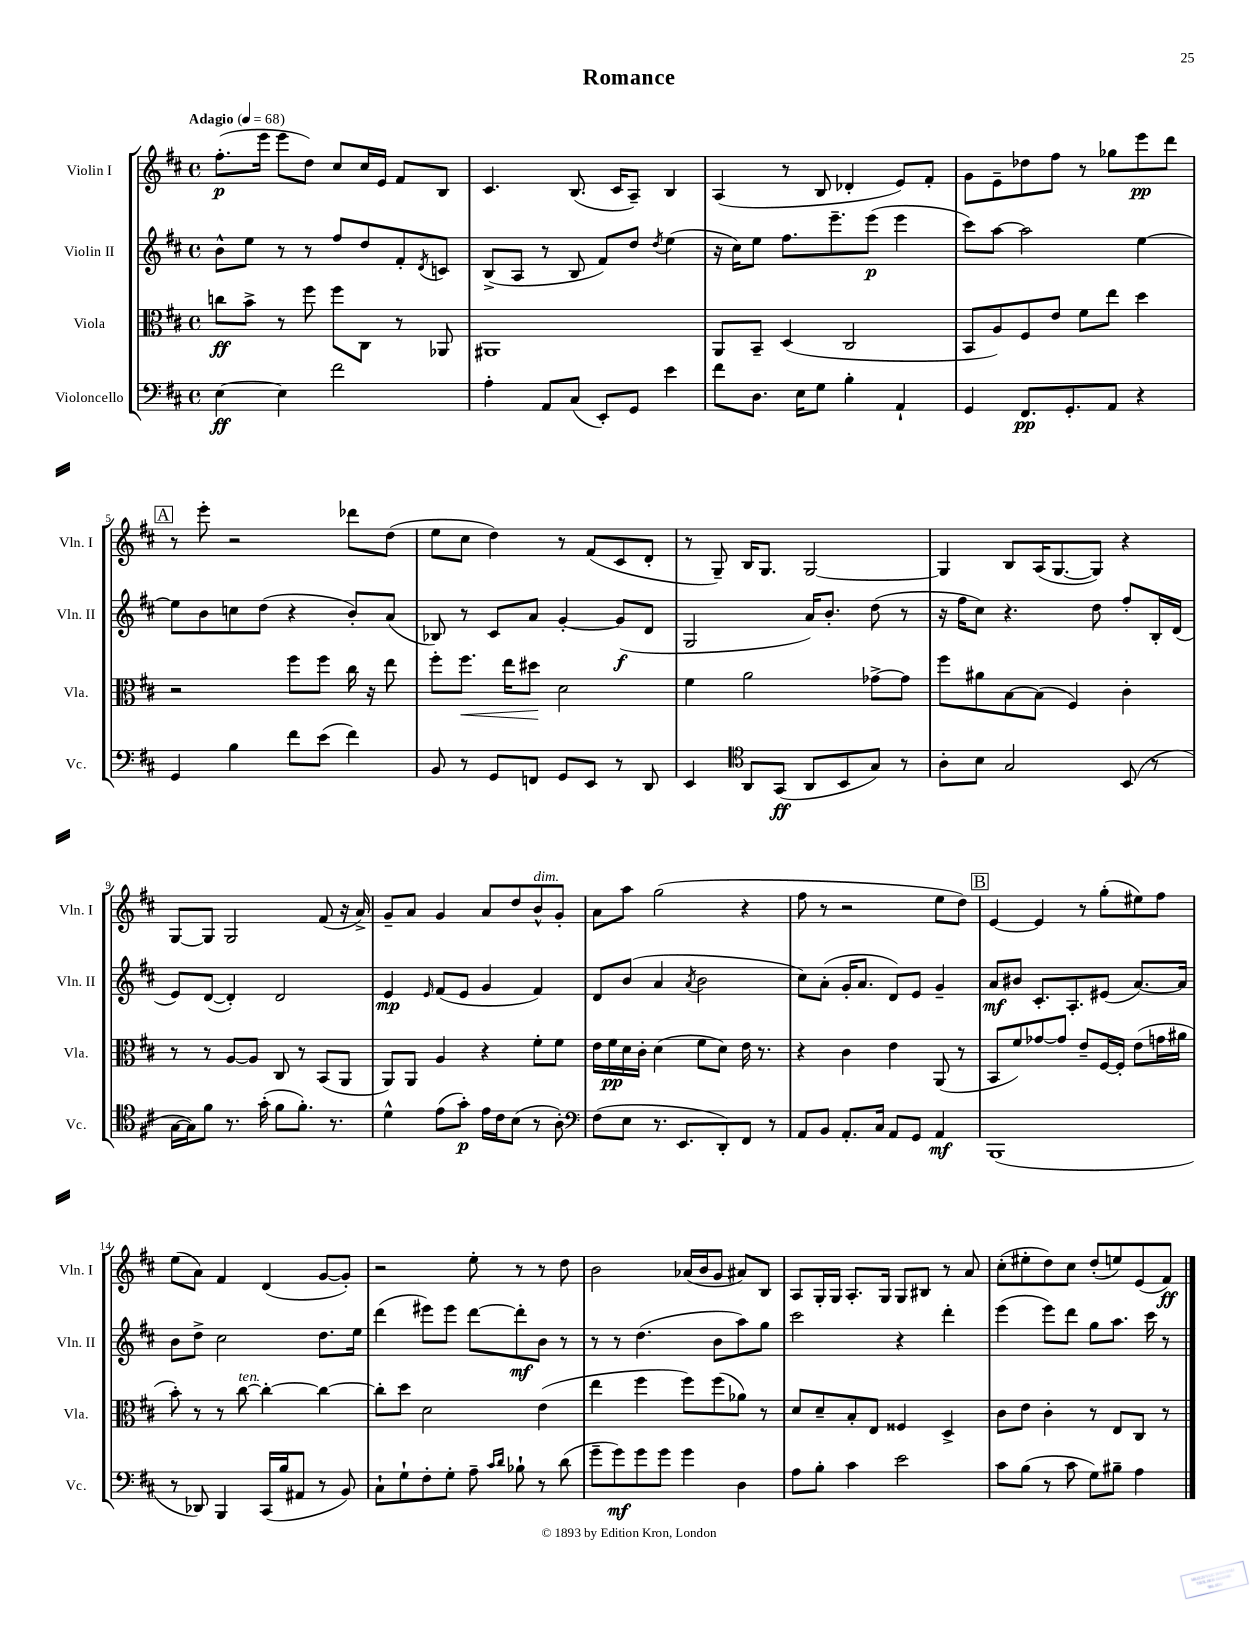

**kern	**kern	**kern	**kern
*staff4	*staff3	*staff2	*staff1
*clefF4	*clefC3	*clefG2	*clefG2
*k[f#c#]	*k[f#c#]	*k[f#c#]	*k[f#c#]
*M4/4	*M4/4	*M4/4	*M4/4
*met(c)	*met(c)	*met(c)	*met(c)
*MM68	*MM68	*MM68	*MM68
[4E	8cc	8b^^	(8.ff#'
.	8b^	8ee	.
.	.	.	16eee
4E]	8r	8r	8eee
.	8ff#	8r	8dd)
2f#	8ff#	8ff#	8cc#
.	8C#	8dd	16cc#
.	.	.	16e
.	8r	8f#'	8f#
.	.	8qd	.
.	8AA-	8c	8B
=	=	=	=
4A'	1AA#	(8B^	4.c#
.	.	8A	.
8AA	.	8r	.
(8C#	.	8B	(8.B
8EE')	.	8f#)	.
.	.	.	16c#
8GG	.	8dd	8A~)
.	.	8qdd	.
4e	.	(4ee	4B
=	=	=	=
8f#	8AA	16r	(4A
.	.	16cc#)	.
8.D	8BB~	8ee	.
.	(4D	8.ff#	8r
16E	.	.	.
8G	.	.	8B
.	.	8.eee~	.
4B'	2C#	.	4d-'
.	.	(8eee	.
4AA`	.	4eee	8e)
.	.	.	8f#'
=	=	=	=
4GG	8BB	8ccc#)	8g
.	8A)	[8aa	8e~
8.FF#	8F#	2aa]	8dd-
.	8e	.	8ff#
8.GG'	.	.	.
.	8f#	.	8r
8AA	8ee	.	8gg-
4r	4dd	[4ee	8eee
.	.	.	8ddd
=	=	=	=
4GG	2r	8ee]	8r
.	.	8b	8eee'
4B	.	8cc	2r
.	.	(8dd	.
8f#	8ff#	4r	.
(8e	8ff#	.	.
4f#)	16cc#	8b')	8ddd-
.	16r	.	.
.	8ee	(8a	(8dd
=	=	=	=
8BB	8ff#'	8B-)	8ee
8r	8.ff#	8r	8cc#
8GG	.	8c#	4dd)
.	16ee	.	.
8FF	8dd#	8a	.
8GG	2d	[4g'	8r
8EE	.	.	(8f#
8r	.	(8g]	8c#
8DD	.	8d	8d'
=	=	=	=
4EE	4f#	2G	8r
.	.	.	8G~)
*clefC4	*	*	*
8AA	2a	.	16B
.	.	.	8.G
(8GG	.	.	.
8AA	.	16a)	[2G
.	.	8.b'	.
8BB	.	.	.
8G)	[8g-^	(8dd	.
8r	8g-]	8r	.
=	=	=	=
8A'	8ff#	16r	4G]
.	.	16ff#	.
8B	8a#	8cc#)	.
2G	[8B	4.r	8B
.	(8B]	.	(16A
.	.	.	[8.G
.	4F#)	.	.
.	.	8dd	8G])
(8BB	4c#'	8ff#'	4r
8r	.	16B'	.
.	.	(16d	.
=	=	=	=
[16G	8r	8e)	[8G
16G])	.	.	.
8f#	8r	([8d	8G]
8.r	[8A	4d'])	2G
.	8A]	.	.
(16g'	.	.	.
8f#	8C#	2d	.
8.f#')	8r	.	.
.	(8BB	.	(8f#
8.r	.	.	.
.	8AA	.	16r
.	.	.	16a^)
=	=	=	=
4d^^	8AA)	4e	8g~
.	8AA	.	8a
.	.	16qqe	.
(8e	4A	(8f#	4g
8g')	.	8e	.
16e	4r	4g	8a
16c#	.	.	.
(8B	.	.	8dd
8r	8f#'	4f#)	8b^^
8A')	8f#	.	8g'
=	=	=	=
*clefF4	*	*	*
(8F#	16e	8d	8a
.	16f#	.	.
8E	16d	(8b	8aa
.	16c#'	.	.
8.r	(4d	4a	(2gg
8.EE	.	.	.
.	.	8qa	.
.	8f#	2b	.
8DD')	8d)	.	.
8FF#	16e	.	4r
.	8.r	.	.
8r	.	.	.
=	=	=	=
8AA	4r	8cc#)	8ff#
8BB	.	(8a'	8r
8.AA'	4c#	16g'	2r
.	.	8.a	.
16C#	.	.	.
8AA	4e	8d)	.
8GG	.	8e	.
4AA	(8AA	4g~	8ee
.	8r	.	8dd)
=	=	=	=
(1BBB	8BB	8a	[4e
.	8f#)	8b#	.
.	[8g-	8.c#'	4e]
.	8g-]	.	.
.	.	8.A'	.
.	8e~	.	8r
.	[16F#	(8e#	(8gg'
.	16F#']	.	.
.	(8e	[8.a)	8ee#)
.	16g	.	8ff#
.	16a#	16a]	.
=	=	=	=
8r	8b')	8b	(8ee
8DD-)	8r	8dd^	8a)
4BBB	8r	2cc#	4f#
.	[8cc#	.	.
(16CC#	4cc#'_	.	(4d
16B	.	.	.
8AA#	.	.	.
8r	4cc#_	8.dd	[8g
8BB)	.	.	8g'])
.	.	16ee	.
=	=	=	=
8C#`	8cc#']	(4ddd	2r
8G`	8dd	.	.
8F#'	2d	8eee#)	.
8G'	.	8eee#	.
8A~	.	[8ddd	8ee'
16qqc#	.	.	.
16qqd	.	.	.
8B-`	.	8ddd']	8r
8r	(4e	8b	8r
(8d	.	8r	8dd
=	=	=	=
8g~	4ee	8r	2b
8g)	.	8r	.
8g	4ff#	(4.dd	.
8g	.	.	.
4g	8ff#)	.	(16a-
.	.	.	16b
.	(8ff#	8b	8g
4D	8a-)	8aa)	8a#)
.	8r	8gg	8B
=	=	=	=
8A	8d	2ccc#	8A
8B'	8d~	.	16G'
.	.	.	16G
4c#	8B'	.	8.A'
.	8E	.	.
.	.	.	16G
2e	4F##	4r	8G
.	.	.	8B#
.	4D^	4ddd'	8r
.	.	.	8a
=	=	=	=
8c#	8c#	(4eee	(8cc#'
(8B	8e	.	8ee#'
8r	4c#'	8eee)	8dd)
8c#	.	8ddd	8cc#
8G)	8r	8gg	(8dd'
8B#~	8E	8.aa	8ee)
4A	8C#	.	(8e
.	.	16ccc#	.
.	8r	8r	8f#)
==	==	==	==
*-	*-	*-	*-
